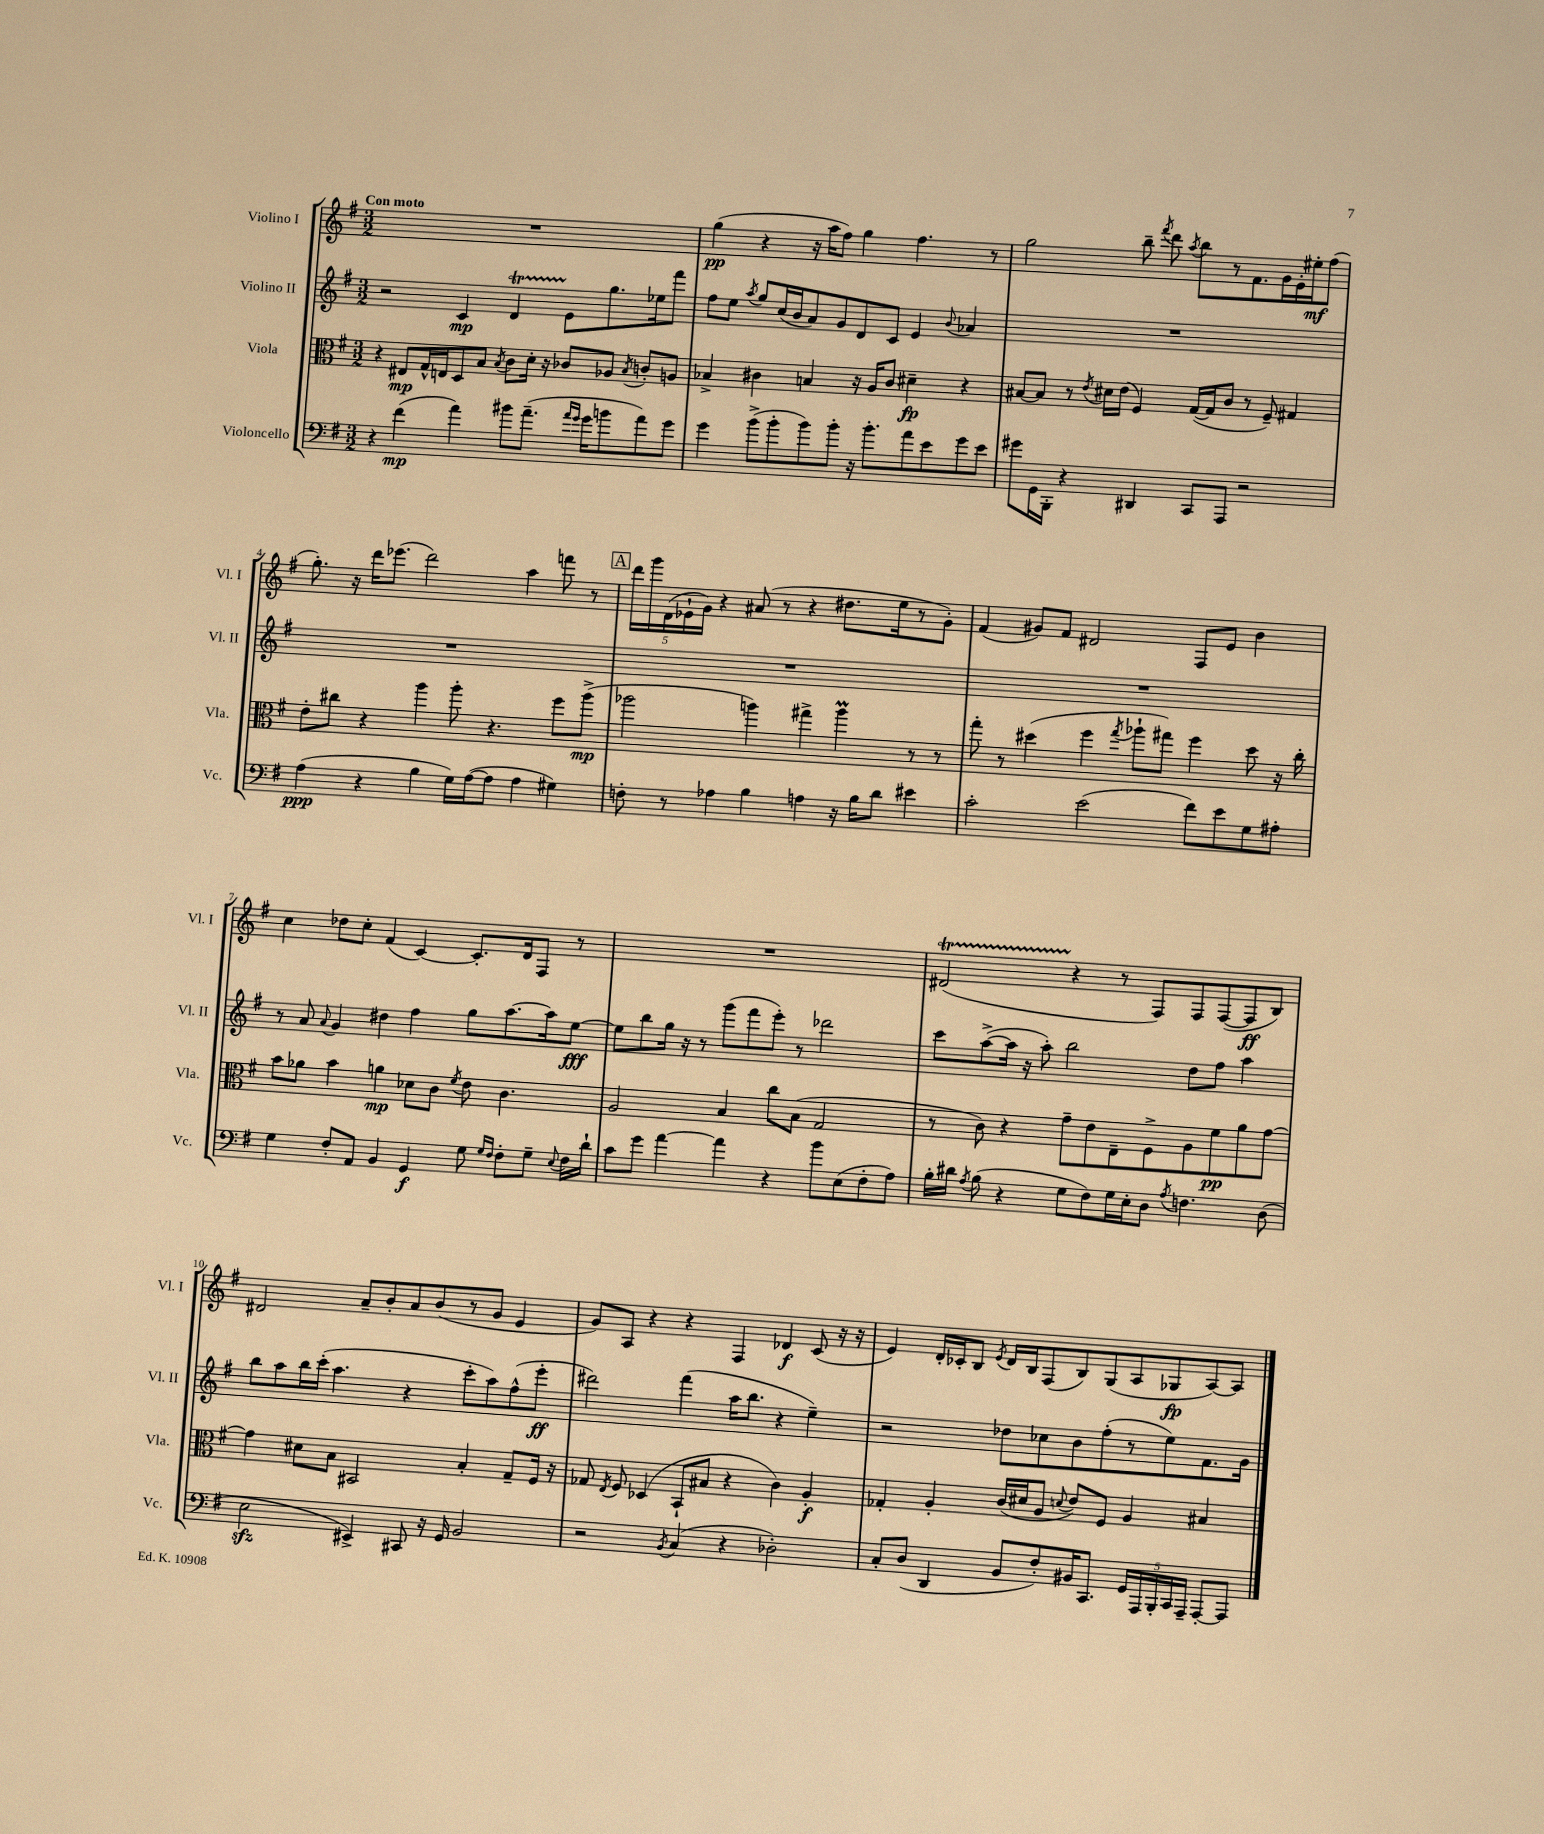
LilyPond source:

<<
\new StaffGroup <<
\new Staff = "s0" \with { instrumentName = "Violino I" shortInstrumentName = "Vl. I" } {
    \clef treble \key g \major \numericTimeSignature \time 3/2 \tempo "Con moto"
    \autoBeamOff R1. |
    g''4\pp( r4 r16 a''16[ fis''8]) g''4 fis''4. r8 |
    g''2 b''8-- \acciaccatura { fis'''8 } d'''8 \acciaccatura { a''8 } b''8[ r8 fis'8. g'16 e'16-. eis''16-.\mf fis''8]( |
    g''8.-.) r16 d'''16[ ees'''8.]( d'''2) a''4 f'''8 r8 |
    \mark \markup { \box "A" } \tuplet 5/4 { d'''16[ g'''16 d'16( ees'16-! g'16]) } r4 ais'8( r8 r4 dis''8.[ e''16 r8 g'8]-.) |
    fis'4( gis'8[) fis'8] dis'2 fis8[ e'8] b'4 |
    c''4 des''8[ c''8]-. fis'4( c'4~) c'8.[-. d'16 fis8] r8 |
    R1. |
    dis'2\startTrillSpan( r4\stopTrillSpan r8 fis8[) fis8 fis8~( fis8\ff b8]) |
    dis'2 a'8[-- b'8-. a'8 b'8( r8 g'8] e'4 |
    g'8[) a8] r4 r4 fis4 des'4\f c'8( r16 r16 |
    e'4) d'16[-. ces'16-. b8] \acciaccatura { e'8 } d'16[ b16 fis8( b8) g8( a8 ges8\fp a8~) a8] \bar "|." |
}
\new Staff = "s1" \with { instrumentName = "Violino II" shortInstrumentName = "Vl. II" } {
    \clef treble \key g \major \numericTimeSignature \time 3/2
    \autoBeamOff r2 c'4\mp d'4\startTrillSpan e'8[\stopTrillSpan g''8. ees''16 fis'''8] |
    fis''8[ e''8] \acciaccatura { a''8 } g''8[ c''16( b'16 a'8) g'8 d'8 c'8] e'4 \appoggiatura { b'8 } aes'4 |
    R1. |
    R1. |
    \mark \markup { \box "A" } R1. |
    R1. |
    r8 a'8 \appoggiatura { a'8 } g'4 dis''4 fis''4 g''8[ a''8.~ a''16 e''8]~\fff |
    e''8[ b''8 g''16] r16 r8 g'''8[( fis'''8 e'''8]-.) r8 des'''2 |
    c'''8[ a''8~->( a''16] r16 a''8-.) b''2 d''8[ fis''8] a''4 |
    b''8[ a''8 b''16 c'''16]-.( a''4. r4 c'''8[-. a''8) fis''8-^( e'''8]-.\ff |
    dis'''2) fis'''4( a''16[ b''8.] r4 e''4--) |
    r2 des''8[ ces''8 b'8 fis''8-.( r8 e''8) fis'8. g'16] \bar "|." |
}
\new Staff = "s2" \with { instrumentName = "Viola" shortInstrumentName = "Vla." } {
    \clef alto \key g \major \numericTimeSignature \time 3/2
    \autoBeamOff r4 eis8[\mp g16-^ e16 d8 b8] \acciaccatura { b8 } c'8[ d'16]-. r16 ces'8[ aes8] \acciaccatura { b8 } c'8[-. a8] |
    bes4-> cis'4 b4 r16 a16[ cis'8] dis'4--\fp r4 |
    bis8[~ bis8] r8 \acciaccatura { e'8 } dis'16[ e'16]( fis4) g16[~( g16 c'8] r8 fis8--) gis4 |
    e'8[-. cis''8] r4 a''4 a''8-. r4. fis''8[ a''8]->\mp( |
    \mark \markup { \box "A" } aes''2 a''4) gis''4-> a''4\prall r8 r8 |
    g''8-. r8 dis''4( fis''4 \acciaccatura { g''8 } aes''8[-! gis''8]) fis''4 dis''8 r16 c''16-. |
    b'8[ aes'8] b'4 a'4\mp des'8[ c'8] \acciaccatura { fis'8 } e'8 c'4. |
    a2 b4 c''8[ b8]( g2 |
    r8 c'8) r4 g'8[-- e'8 e8-- fis8-> a8 fis'8\pp a'8 g'8]~ |
    g'4 dis'8[ b8] bis,2 b4-. g8[-- fis16] r16 |
    ges8 \acciaccatura { e8 } fis8 des4( b,8[-! bis8] r4 c'4) a4-.\f |
    ges4-. a4-. c'16[( dis'16 a8] \appoggiatura { d'8 } e'8[) fis8] a4 bis4 \bar "|." |
}
\new Staff = "s3" \with { instrumentName = "Violoncello" shortInstrumentName = "Vc." } {
    \clef bass \key g \major \numericTimeSignature \time 3/2
    \autoBeamOff r4 fis'4\mp( a'4) bis'8[ a'8.]--( \grace { a'16[ g'16] } g'16[ b'8 a'8) g'8] |
    g'4 b'8[->( b'8-. b'8) b'8]-. r16 b'8.[-. a'8 e'8 g'8 e'8] |
    gis'8[ g,16 b,,16]-. r4 dis,4 c,8[ a,,8] r2 |
    a4\ppp( r4 b4 g16[) a16~( a8] a4 gis4) |
    \mark \markup { \box "A" } f8-. r8 aes4 b4 a4 r16 b16[ d'8] eis'4 |
    c'2-. e'2( fis'8[) e'8 g8 ais8]-. |
    g4 fis8[-. a,8] b,4 g,4\f g8 \grace { g16[ fis16] } fis8[-. g8]-- \appoggiatura { e8 } fis16[ d'16]-! |
    c'8[ g'8] a'4~ a'4 r4 b'8[ e8( fis8-. a8]) |
    b16[-. dis'16] \acciaccatura { a8 } b8( r4 g8[ fis8) g16 e16-. d8] \acciaccatura { a8 } f4. d8( |
    e2\sfz eis,4->) cis,8 r16 g,16 b,2 |
    r2 \acciaccatura { b,8 } c4( r4 des2-.) |
    c8[-. d8]( d,4 b,8[ fis8-.) bis,16 c,8.] \tuplet 5/4 { g,16[ a,,16 b,,16-. c,16 a,,16]-- } a,,8[~-. a,,8] \bar "|." |
}
>>
>>
